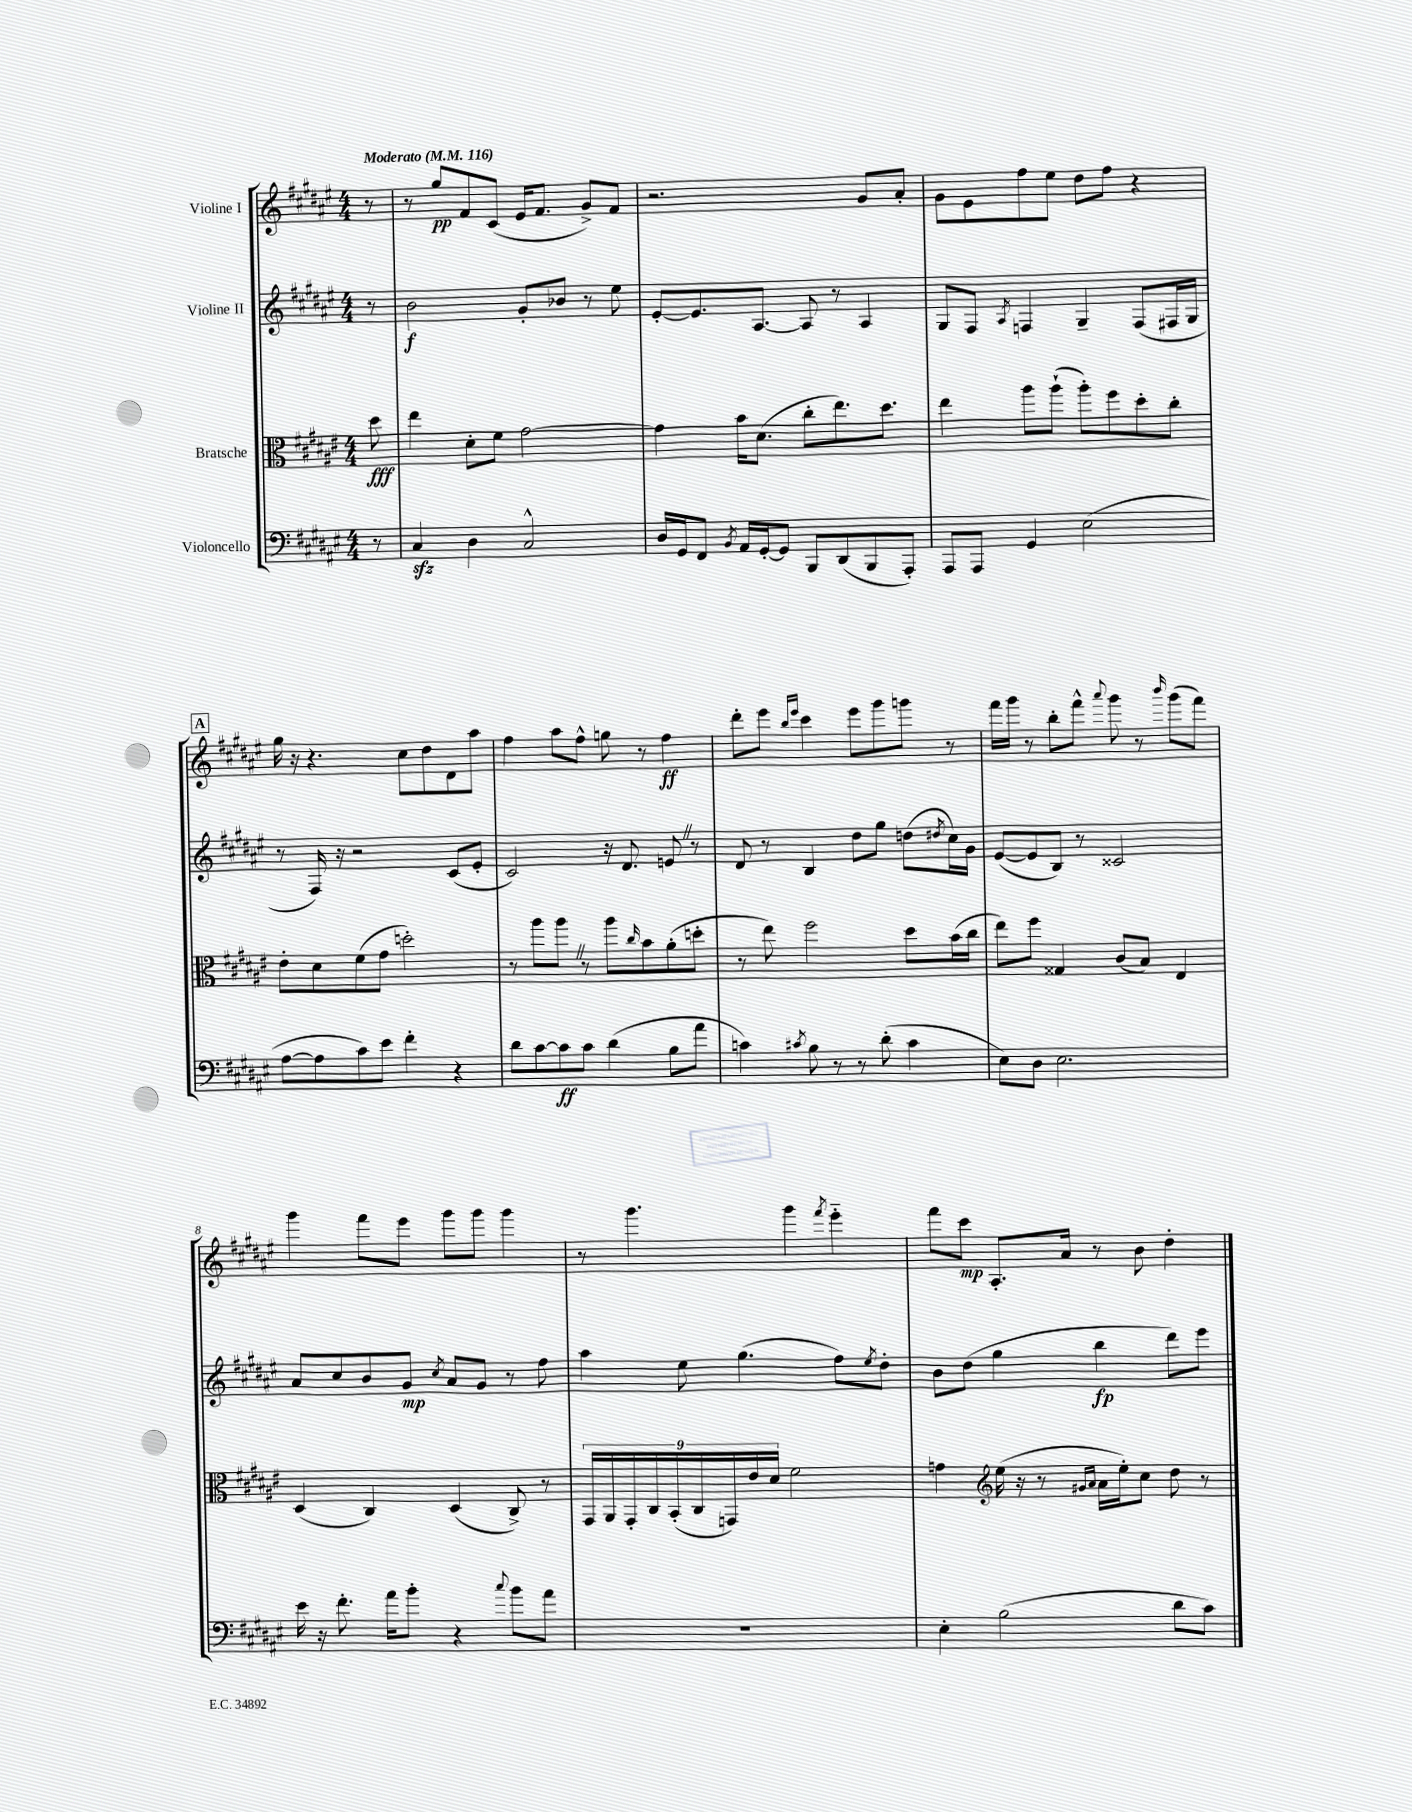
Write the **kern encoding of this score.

**kern	**kern	**kern	**kern
*staff4	*staff3	*staff2	*staff1
*clefF4	*clefC3	*clefG2	*clefG2
*k[f#c#g#d#a#e#]	*k[f#c#g#d#a#e#]	*k[f#c#g#d#a#e#]	*k[f#c#g#d#a#e#]
*M4/4	*M4/4	*M4/4	*M4/4
*MM116	*MM116	*MM116	*MM116
8r	8dd#\	8r	8r
=	=	=	=
4C#/	4ee#\	2b\	8r
.	.	.	8gg#/L
4D#\	8d#'\L	.	8f#/
.	8f#\J	.	(8c#/J
2C#^^/	[2g#\	8g#'/L	16e#/LK
.	.	.	8.f#/J
.	.	8b-/J	.
.	.	8r	8g#^/L)
.	.	8ee#\	8f#/J
=	=	=	=
16D#/LL	4g#\]	[8e#'/L	2.r
16GG#/J	.	.	.
8FF#/J	.	8.e#/]	.
8qBB/	.	.	.
16AA#/LL	16b\LK	.	.
[16GG#'/J	(8.d#\J	[8.A#/J	.
8GG#/]J	.	.	.
8BBB/L	8cc#'\L	8A#/]	.
(8DD#/	8.ee#\)	8r	.
8BBB/	.	4A#/	8g#/L
.	8.dd#\J	.	.
8AAA#'/J)	.	.	8a#'/J
=	=	=	=
8AAA#/L	4ee#\	8G#/L	8g#\L
8AAA#/J	.	8F#/J	8e#\
.	.	8qA#/	.
4GG#/	8aa#\L	4F/	8ff#\
.	(8aa#`\J	.	8ee#\J
(2E#\	8aa#'\L)	4G#~/	8dd#\L
.	8ff#\	.	8ff#\J
.	8dd#'\	(8F/L	4r
.	8cc#'\J	16F#/L	.
.	.	16G#/JJ	.
=	=	=	=
[8A#\L	8e#'\L	8r	16gg#\
.	.	.	16r
8A#\]	8d#\	16F#/)	4.r
.	.	16r	.
8c#\)	(8f#\	2r	.
8e#\J	8g#\J	.	.
4f#'\	2dd'\)	.	8cc#\L
.	.	.	8dd#\
4r	.	(8c#/L	8d#\
.	.	8e#'/J	8aa#\J
=	=	=	=
8d#\L	8r	2c#/)	4ff#\
[8c#\	8aa#\L	.	.
8c#\]	8aa#\J	.	8aa#\L
8c#\J	8r	.	8ff#^^\J
(4d#\	8aa#\L	16r	8gg\
.	.	8.d#/	.
.	16qqcc#/	.	.
.	8b\	.	8r
8B\L	(8a#'\	8e/	4ff#\
8a#\J	8dd'\J	8r	.
=	=	=	=
4c\)	8r	8d#/	8ddd#'\L
.	8ee#\)	8r	8eee#\J
.	.	.	16qqbb/LL
8qc#/	.	.	16qqeee#/JJ
8B\	2ff#\	4B/	4ccc#\
8r	.	.	.
8r	.	8dd#\L	8eee#\L
(8d#'\	.	8gg#\J	8ggg#\
4c#\	8dd#\L	(8dd\L	8ggg\J
.	.	8qdd#/	.
.	(16b\L	16cc#\L)	8r
.	16cc#\JJ	16g#\JJ	.
=	=	=	=
8E#\L)	8ee#\L)	([8e#/L	16fff#\LL
.	.	.	16ggg#\JJ
8D#\J	8ff#\J	8e#/]	8r
2.E#\	4G##/	8B/J)	8bb'\L
.	.	8r	8fff#^^\J
.	.	.	8qqaaa#/
.	(8c#/L	2c##/	8ggg#\
.	8B/J)	.	8r
.	.	.	16qqbbb/
.	4E#/	.	(8ggg#\L
.	.	.	8fff#\J)
=	=	=	=
16e#\	(4D#/	8a#/L	4ggg#\
16r	.	.	.
8.f#'\	.	8cc#/	.
.	4C#/)	8b/	8fff#\L
16a#\LK	.	.	.
8b'\J	.	8g#/J	8eee#\J
.	.	8qcc#/	.
4r	(4D#/	8a#/L	8ggg#\L
.	.	8g#/J	8ggg#\J
8qqcc#/	.	.	.
8b\L	8C#^/)	8r	4ggg#\
8a#\J	8r	8ff#\	.
=	=	=	=
1r	18GG#/LL	4aa#\	8r
.	18AA#/	.	.
.	18GG#'/	.	.
.	.	.	4.ggg#\
.	18C#/	.	.
.	(18BB'/	.	.
.	.	8ee#\	.
.	18C#/	.	.
.	18GG/)	.	.
.	.	(4.gg#\	.
.	18e#/	.	.
.	18d#/JJ	.	.
.	2f#\	.	4ggg#\
.	.	.	8qfff#/
.	.	8ff#\L)	4eee#'~\
.	.	8qee#/	.
.	.	8dd#'\J	.
=	=	=	=
4E#'\	4g\	8b\L	8fff#\L
.	.	(8dd#\J	8ccc#\J
*	*clefG2	*	*
(2B\	(16ee#\	4gg#\	8.A#'/L
.	16r	.	.
.	8r	.	.
.	.	.	16a#/Jk
.	16qqg#/LL	.	.
.	16qqa#/JJ	.	.
.	16a#\LL	4bb\	8r
.	16ee#'\J)	.	.
.	8cc#\J	.	8b\
8d#\L	8dd#\	8ddd#\L)	4dd#'\
8c#\J)	8r	8eee#\J	.
==	==	==	==
*-	*-	*-	*-
